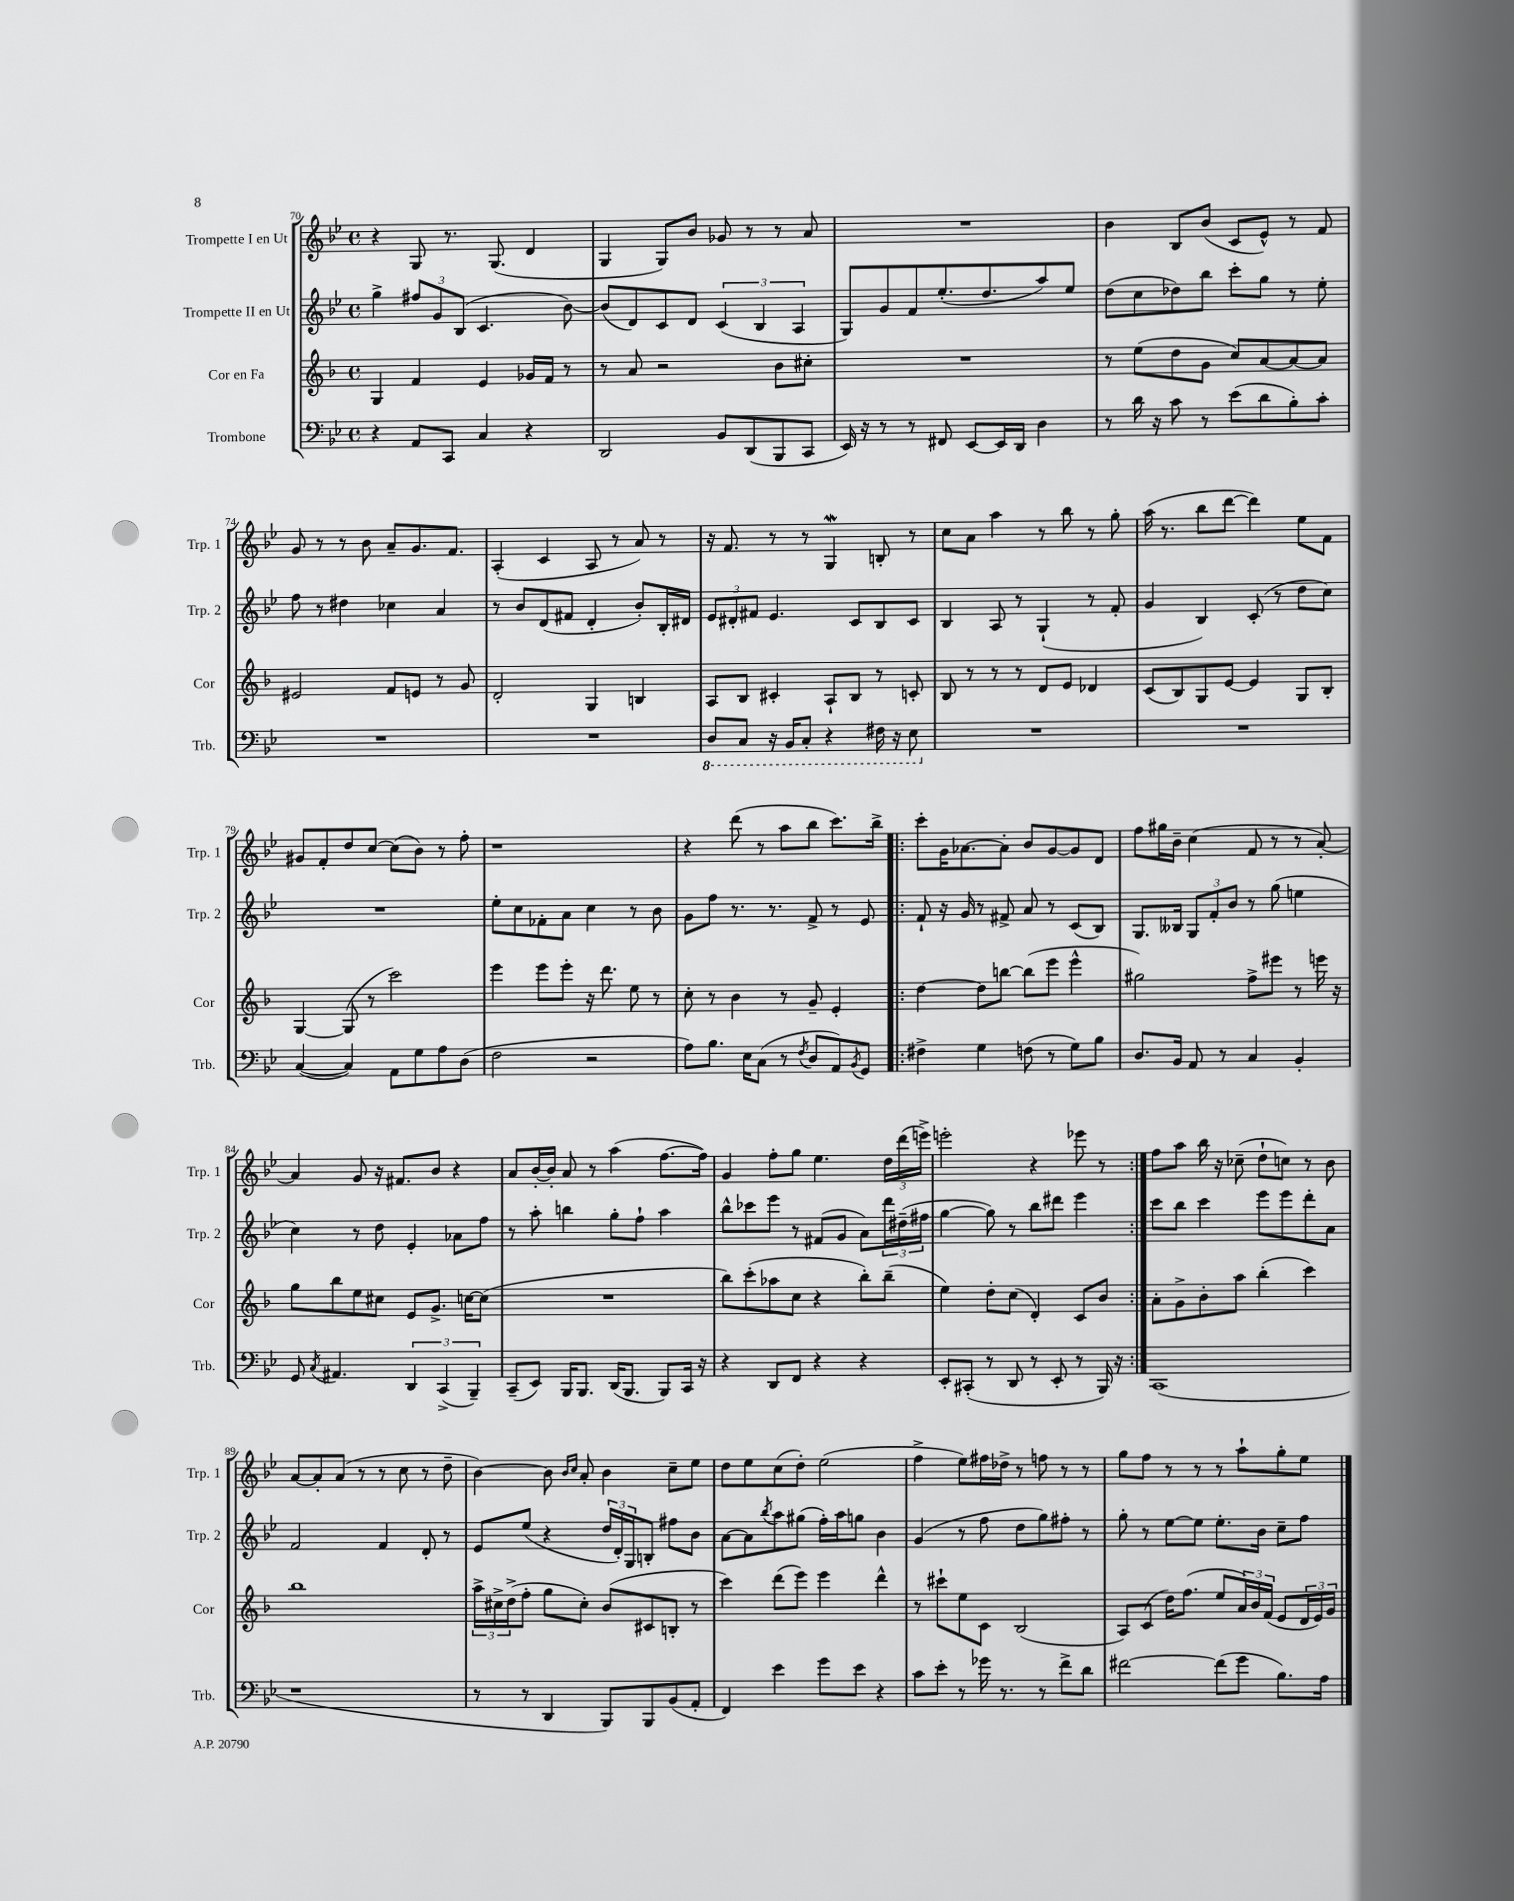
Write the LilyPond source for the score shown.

<<
\new StaffGroup <<
\new Staff = "s0" \with { instrumentName = "Trompette I en Ut" shortInstrumentName = "Trp. 1" } {
    \clef treble \key bes \major \defaultTimeSignature \time 4/4
    r4 g8 r8. g8.( d'4 |
    g4 g8) bes'8 ges'8 r8 r8 a'8 |
    R1 |
    bes'4 bes8 bes'8( c'8 ees'8-^) r8 f'8 |
    g'8 r8 r8 bes'8 a'8-- g'8. f'8. |
    a4-.( c'4 a8 r8 a'8) r8 |
    r16 f'8. r8 r8 g4\mordent b8-. r8 |
    c''8 a'8 a''4 r8 bes''8 r8 g''8-. |
    a''16( r8. bes''8 d'''8~ d'''4) ees''8 f'8 |
    gis'8 f'8-. d''8 c''8~ c''8( bes'8) r8 f''8-. |
    r1 |
    r4 d'''8( r8 a''8 bes''8 c'''8.) bes''16-> |
    \repeat volta 2 { c'''8-. g'16 aes'8.~ aes'8-. bes'8 g'8~ g'8 d'8 |
    f''8 gis''16 bes'16-- c''4( f'8 r8 r8 a'8~-.) |
    a'4 g'8 r16 fis'8. bes'8 r4 |
    a'8 bes'16~-. bes'16-. a'8 r8 a''4( f''8.~ f''16) |
    g'4 f''8-. g''8 ees''4. \tuplet 3/2 { d''16 d'''16( e'''16->) } |
    e'''2-. r4 ees'''8 r8 | }
    f''8 a''8 bes''16 r16 ces''8--( d''8-! c''8) r8 bes'8 |
    a'8~ a'8-. a'8( r8 r8 c''8 r8 d''8-- |
    bes'4~) bes'8 \grace { bes'16 c''16 } a'8-. bes'4 c''8-- ees''8 |
    d''8 ees''8 c''8( d''8-.) ees''2( |
    f''4-> ees''8) fis''16 des''16-> r8 f''8 r8 r8 |
    g''8 f''8 r8 r8 r8 a''8-! g''8-. ees''8 \bar "|." |
}
\new Staff = "s1" \with { instrumentName = "Trompette II en Ut" shortInstrumentName = "Trp. 2" } {
    \clef treble \key bes \major \defaultTimeSignature \time 4/4
    g''4-> \tuplet 3/2 { fis''8 g'8 bes8( } c'4. bes'8~) |
    bes'8( d'8) c'8 d'8 \tuplet 3/2 { c'4( bes4 a4 } |
    g8) g'8 f'8 ees''8.-.( d''8. a''8) ees''8 |
    d''8( c''8 des''8) bes''8 c'''8-. g''8 r8 ees''8-. |
    f''8 r8 dis''4 ces''4 a'4 |
    r8 bes'8 d'8( fis'8 d'4-. bes'8-.) bes16-. dis'16 |
    \tuplet 3/2 { ees'8 dis'8-. fis'8 } ees'4. c'8 bes8 c'8 |
    bes4 a8 r8 g4-!( r8 f'8-. |
    g'4 bes4) c'8-.( r8 d''8 c''8) |
    R1 |
    ees''8-. c''8 fes'8-. a'8 c''4 r8 bes'8 |
    g'8 f''8 r8. r8. f'8-> r8 ees'8 |
    \repeat volta 2 { f'8-! r16 g'16 r8 fis'8-> a'8 r8 c'8( bes8) |
    g8. beses16 \tuplet 3/2 { g8 f'8-. bes'8 } r8 g''8( e''4 |
    c''4) r8 d''8 ees'4-. aes'8 f''8 |
    r8 a''8-. b''4 g''8-. f''8-! a''4 |
    bes''8-^ ces'''8 ees'''8 r8 fis'8( g'8 a'8) \tuplet 3/2 { d'''16 dis''16--( fis''16 } |
    g''4~ g''8) r8 bes''8 dis'''8 ees'''4 | }
    c'''8 bes''8 c'''4 ees'''8 ees'''8 d'''8-. a'8 |
    f'2 f'4 d'8-. r8 |
    ees'8 ees''8( r4 \tuplet 3/2 { d''16 d'16-.) g16 } b8-. fis''8 bes'8 |
    a'8~ a'8 \acciaccatura { bes''8 } a''8 gis''8( f''16-.) a''16 g''8 bes'4 |
    g'4( r8 f''8 d''8 g''8) fis''8-. r8 |
    g''8-. r8 ees''8~ ees''8 ees''8.-. bes'16 c''8-- f''8 \bar "|." |
}
\new Staff = "s2" \with { instrumentName = "Cor en Fa" shortInstrumentName = "Cor" } {
    \clef treble \key f \major \defaultTimeSignature \time 4/4
    g4 f'4 e'4 ges'16 f'16 r8 |
    r8 a'8 r2 bes'8 cis''8-. |
    R1 |
    r8 e''8( d''8 g'8 c''8) a'8~ a'8~ a'8 |
    eis'2 f'8 e'8 r8 g'8 |
    d'2-. g4 b4 |
    a8 bes8 cis'4-. a8-! bes8 r8 c'8-. |
    bes8 r8 r8 r8 d'8 e'8 des'4 |
    c'8( bes8) g8 e'8~ e'4 g8 bes8-. |
    g4~ g8( r8 c'''2) |
    e'''4 e'''8 e'''8-. r16 d'''8. e''8 r8 |
    c''8-. r8 bes'4 r8 g'8-- e'4-. |
    \repeat volta 2 { d''4~ d''8 b''8~ b''8( e'''8 e'''4-^ |
    gis''2) f''8-> eis'''8 r8 e'''16 r16 |
    g''8 bes''8 e''8 cis''8 e'8 g'8.-> c''16~ c''8( |
    R1 |
    bes''8) c'''8-.( aes''8 c''8 r4 bes''8-.) bes''8--( |
    e''4) d''8-. c''8( d'4-.) c'8 bes'8 | }
    a'8-. g'8-> bes'8-. a''8 bes''4-.( c'''4) |
    bes''1 |
    \tuplet 3/2 { a''16-> cis''16-> d''16->( } f''8-. g''8 cis''8-.) bes'8( cis'8 b8-. r8 |
    c'''4) d'''8( e'''8) e'''4 d'''4-^ |
    r8 cis'''8-! e''8 c'8 bes2( |
    a8) c'8( d''16) f''8.( e''8 \tuplet 3/2 { a'16) bes'16 f'16( } e'8 \tuplet 3/2 { d'16 e'16) g'16 } \bar "|." |
}
\new Staff = "s3" \with { instrumentName = "Trombone" shortInstrumentName = "Trb." } {
    \clef bass \key bes \major \defaultTimeSignature \time 4/4
    r4 a,8 c,8 c4 r4 |
    d,2 bes,8 d,8( bes,,8 c,8 |
    ees,16) r16 r8 r8 fis,8 ees,8~ ees,16 d,16 d4 |
    r8 d'16 r16 c'8 r8 ees'8( d'8 bes8-.) c'8-. |
    R1 |
    R1 |
    \ottava #-1 d,8 c,8 r16 bes,,16 c,8-. r4 fis,16 r16 ees,8 \ottava #0 |
    R1 |
    R1 |
    c4~( c4) a,8 g8 a8 d8( |
    f2 r2 |
    a8) bes8. ees16 c8( r8 \acciaccatura { f8 } d8 a,8) \acciaccatura { bes,8 } g,8 |
    \repeat volta 2 { fis4-> g4 f8( r8 g8) bes8 |
    d8. bes,16 a,8 r8 c4 bes,4-. |
    g,8 \acciaccatura { c8 } ais,4. \tuplet 3/2 { d,4 c,4->( bes,,4--) } |
    c,8--( ees,8) bes,,16 bes,,8. d,16( bes,,8. bes,,8) c,16 r16 |
    r4 d,8 f,8 r4 r4 |
    ees,8-. cis,8-.( r8 d,8 r8 ees,8-. r8 bes,,16) r16 | }
    c,1( |
    r1 |
    r8 r8 d,4 bes,,8) bes,,8 bes,8( a,8-. |
    f,4) ees'4 g'8 ees'8 r4 |
    c'8 ees'8-. r8 ges'16 r8. r8 f'8-> d'8 |
    fis'2~ fis'8( g'8 bes8.) a16 \bar "|." |
}
>>
>>
\layout { \context { \Score currentBarNumber = #70 } }
